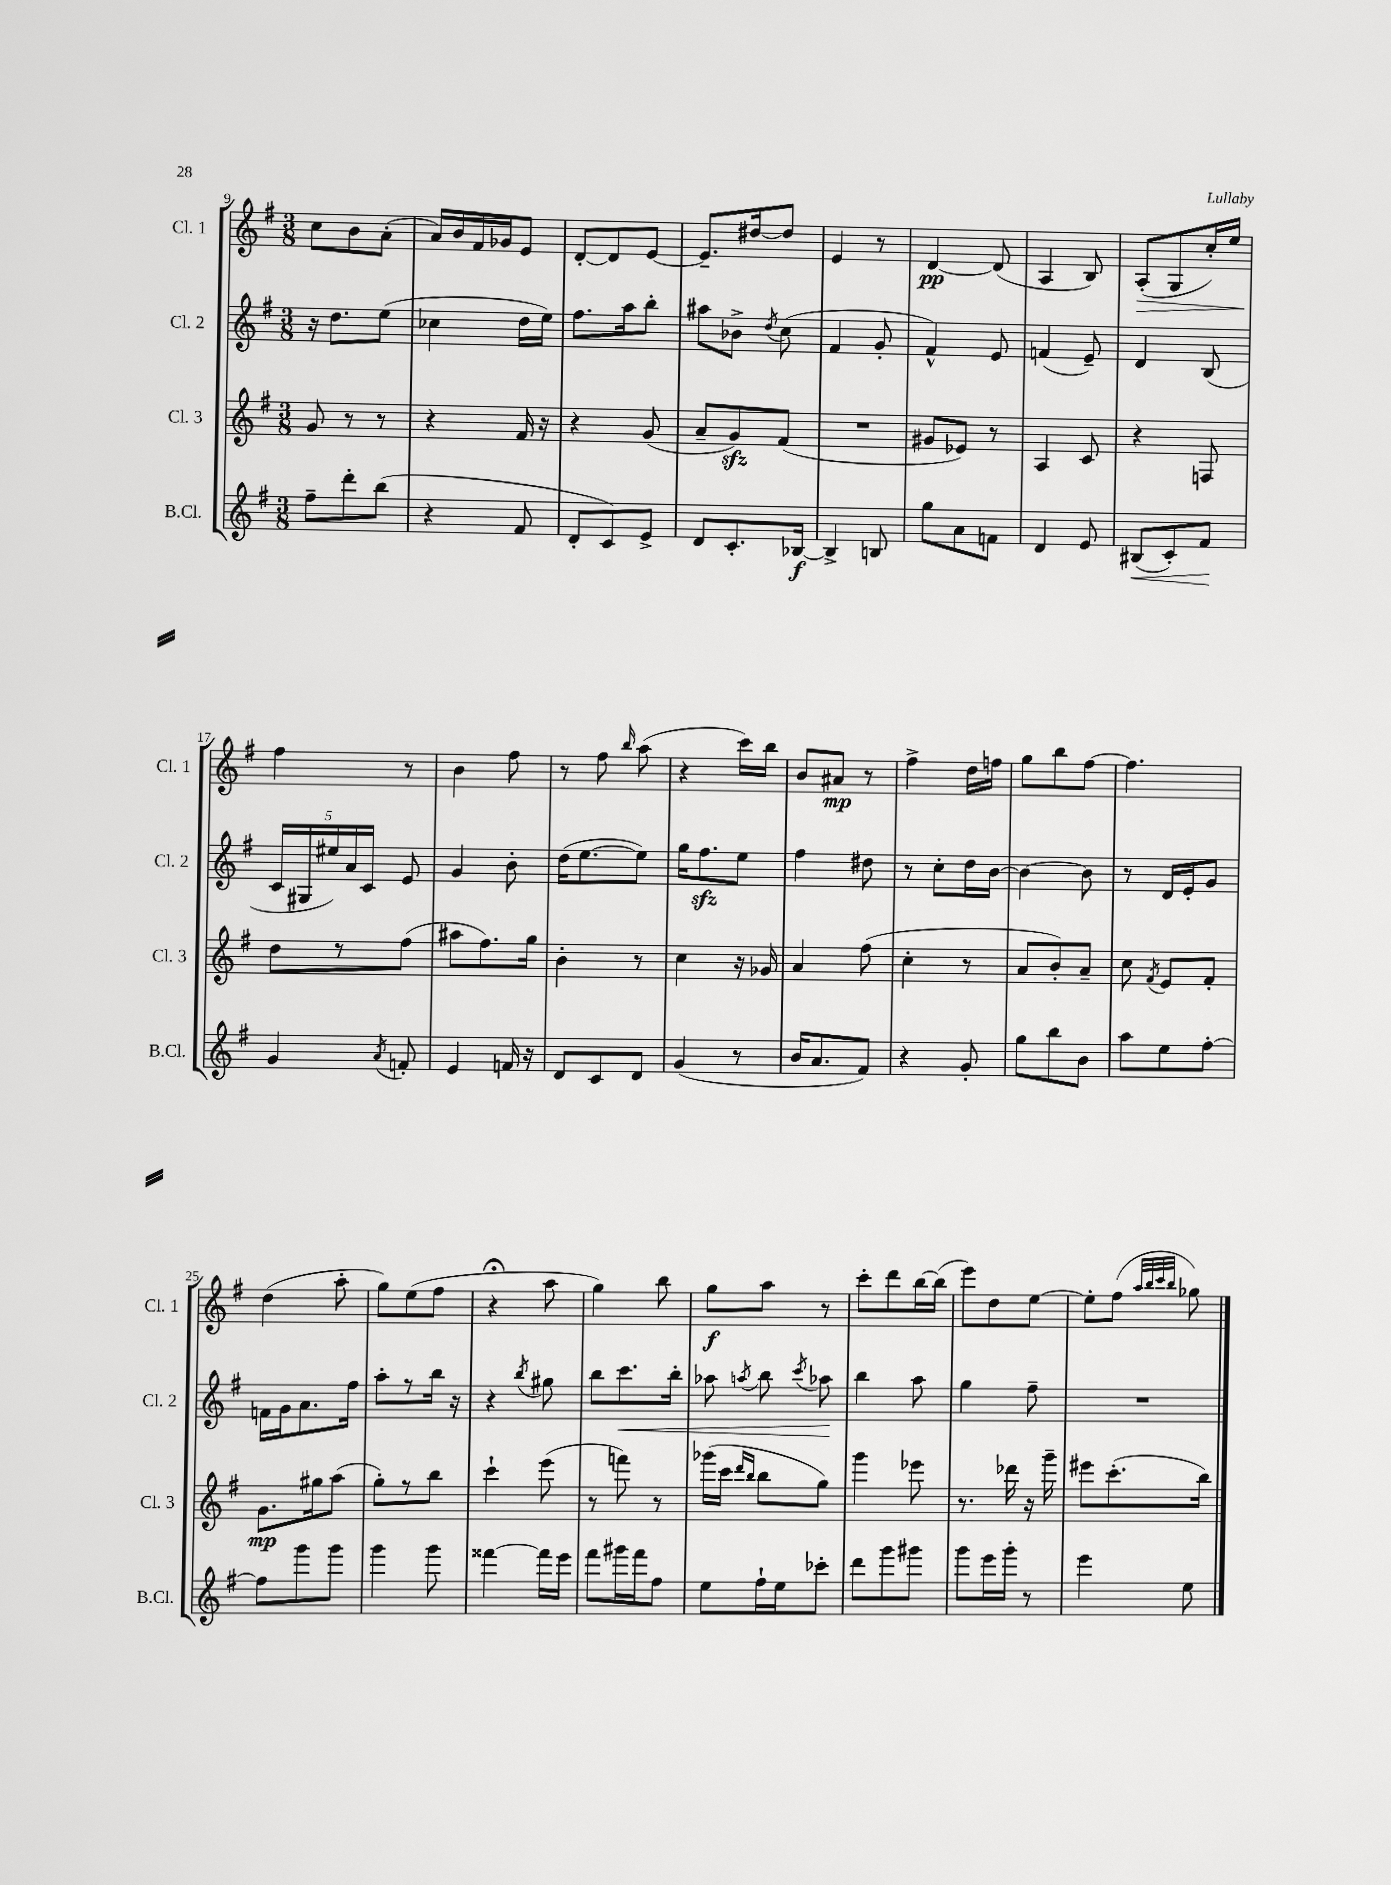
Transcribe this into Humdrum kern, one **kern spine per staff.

**kern	**kern	**kern	**kern
*staff4	*staff3	*staff2	*staff1
*clefG2	*clefG2	*clefG2	*clefG2
*k[f#]	*k[f#]	*k[f#]	*k[f#]
*M3/8	*M3/8	*M3/8	*M3/8
8ff#~\L	8g/	16r	8cc\L
.	.	8.dd\L	.
8ddd'\	8r	.	8b\
(8bb\J	8r	(8ee\J	(8a'\J
=	=	=	=
4r	4r	4cc-\	16a/LL)
.	.	.	16b/
.	.	.	16f#/
.	.	.	16g-/J
8f#/	16f#/	16dd\LL	8e/J
.	16r	16ee\JJ)	.
=	=	=	=
8d'/L	4r	8.ff#\L	[8d'/L
8c/)	.	.	8d/]
.	.	16aa\k	.
8e^/J	(8g/	8bb'\J	[8e/J
=	=	=	=
8d/L	8a~/L	8aa#\L	8.e~/]L
8.c'/	8g/)	8b-^\J	.
.	.	.	[16dd#/k
.	.	8qdd/	.
.	(8f#/J	(8cc\	8dd#/]J
[16B-/Jk	.	.	.
=	=	=	=
4B-^/]	4.r	4f#/	4e/
8B/	.	8g'/	8r
=	=	=	=
8gg\L	8g#/L	4f#^^/)	[4d/
8a\	8e-/J)	.	.
8f\J	8r	8e/	(8d/]
=	=	=	=
4d/	4A/	(4f/	4A/
8e/	8c/	8e~/)	8B/)
=	=	=	=
(8B#/L	4r	4d/	(8A'/L
8c'/)	.	.	8G/
8f#/J	8F/	(8B/	16cc'/L)
.	.	.	16ee/JJ
=	=	=	=
4g/	8dd\L	20c/LL	4ff#\
.	.	20G#/	.
.	.	20ee#/)	.
.	8r	.	.
.	.	20a/	.
.	.	20c/JJ	.
8qa/	.	.	.
8f'/	(8ff#\J	8e/	8r
=	=	=	=
4e/	8aa#\L	4g/	4b\
.	8.ff#\)	.	.
16f/	.	8b'\	8ff#\
16r	16gg\Jk	.	.
=	=	=	=
8d/L	4b'\	(16dd\LK	8r
.	.	[8.ee\	.
8c/	.	.	8ff#\
.	.	.	16qqbb/
8d/J	8r	8ee\]J)	(8aa\
=	=	=	=
(4g/	4cc\	16gg\LK	4r
.	.	8.ff#\	.
8r	16r	8ee\J	16ccc\LL)
.	16g-/	.	16bb\JJ
=	=	=	=
16b/LK	4a/	4ff#\	8b/L
8.a/	.	.	.
.	.	.	8a#/J
8f#/J)	(8ff#\	8dd#\	8r
=	=	=	=
4r	4cc'\	8r	4ff#^\
.	.	8cc'\L	.
8g'/	8r	16dd\L	16dd\LL
.	.	[16b\JJ	16ff\JJ
=	=	=	=
8gg\L	8a/L	4b\_	8gg\L
8bb\	8b'/)	.	8bb\
8b\J	8a~/J	8b\]	[8ff#\J
=	=	=	=
8aa\L	8cc\	8r	4.ff#\]
.	8qf#/	.	.
8ee\	8e/L	16d/LL	.
.	.	16e'/J	.
[8ff#'\J	8f#'/J	8g/J	.
=	=	=	=
8ff#\]L	8.g\L	16f\LL	(4dd\
.	.	16g\J	.
8ggg\	.	8.a\	.
.	16gg#\k	.	.
8ggg\J	(8aa\J	.	8aa'\
.	.	16ff#\Jk	.
=	=	=	=
4ggg\	8gg'\L)	8aa'\L	8gg\L)
.	8r	8r	(8ee\
8ggg\	8bb\J	16bb\Jk	8ff#\J
.	.	16r	.
=	=	=	=
[4fff##\	4ccc`\	4r	4r;
.	.	8qbb/	.
16fff##\]LL	(8eee\	8gg#\	8aa\
16eee\JJ	.	.	.
=	=	=	=
8fff#\L	8r	8bb\L	4gg\)
16ggg#\L	8fff\)	8.ccc\	.
16fff#\J	.	.	.
8ff#\J	8r	.	8bb\
.	.	16bb'\Jk	.
=	=	=	=
8ee\L	(16ggg-\LL	8aa-\	8gg\L
.	16ccc\JJ	.	.
.	16qqddd/LL	.	.
.	16qqbb/JJ	8qaa/	.
16ff#`\L	8bb\L	8bb\	8aa\J
16ee\J	.	.	.
.	.	8qccc/	.
8ccc-'\J	8gg\J)	8aa-\	8r
=	=	=	=
8ddd\L	4ggg\	4bb\	8ccc'\L
8ggg\	.	.	8ddd\
8ggg#\J	8eee-\	8aa\	[16bb\L
.	.	.	(16bb\]JJ
=	=	=	=
8ggg\L	8.r	4gg\	8eee\L)
16eee\L	.	.	8dd\
16ggg'\JJ	16ddd-\	.	.
8r	16r	8ff#~\	[8ee\J
.	16ggg~\	.	.
=	=	=	=
4eee\	8eee#\L	4.r	8ee'\]L
.	(8.ccc'\	.	(8ff#\J
.	.	.	32qqaa/LLL
.	.	.	32qqbb/
.	.	.	32qqccc/
.	.	.	32qqbb/JJJ
8ee\	.	.	8gg-\)
.	16bb\Jk)	.	.
==	==	==	==
*-	*-	*-	*-
